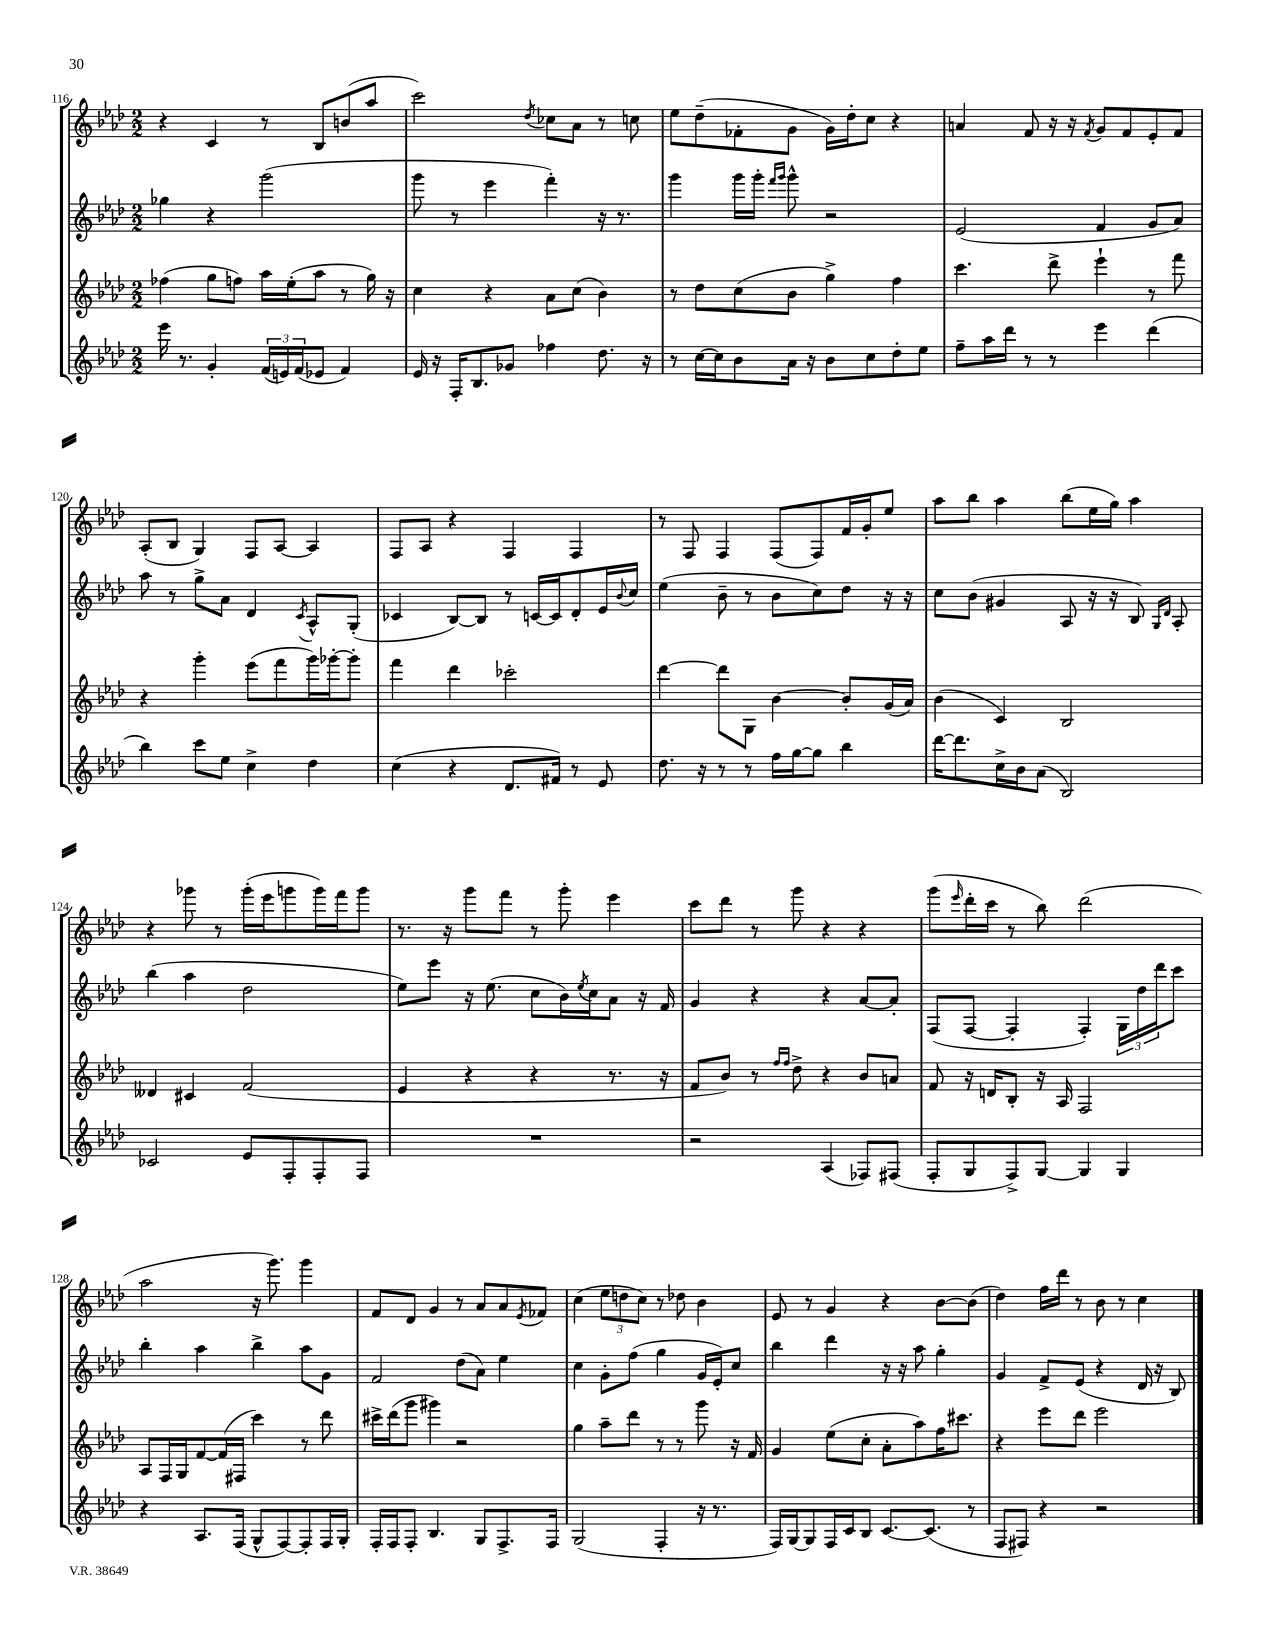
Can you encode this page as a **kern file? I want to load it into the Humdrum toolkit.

**kern	**kern	**kern	**kern
*staff4	*staff3	*staff2	*staff1
*clefG2	*clefG2	*clefG2	*clefG2
*k[b-e-a-d-]	*k[b-e-a-d-]	*k[b-e-a-d-]	*k[b-e-a-d-]
*M2/2	*M2/2	*M2/2	*M2/2
16eee-	(4ff-	4gg-	4r
8.r	.	.	.
4g'	8gg	4r	4c
.	8ff)	.	.
(24f	16aa-	(2ggg	8r
24e)	.	.	.
.	(16ee-'	.	.
(24f	.	.	.
8e-	8aa-	.	8B-
4f)	8r	.	(8b
.	16gg)	.	8aa-
.	16r	.	.
=	=	=	=
16e-	4cc	8ggg	2ccc)
16r	.	.	.
16F'	.	8r	.
8.B-	.	.	.
.	4r	4eee-	.
8g-	.	.	.
.	.	.	8qdd-
4ff-	8a-	4fff')	8cc-
.	(8cc	.	8a-
8.dd-	4b-)	16r	8r
.	.	8.r	.
.	.	.	8cc
16r	.	.	.
=	=	=	=
8r	8r	4ggg	8ee-
[16cc	8dd-	.	(8dd-~
16cc]	.	.	.
8b-	(8cc	16ggg	8f-'
.	.	16ggg'	.
.	.	16qqfff	.
.	.	16qqggg	.
16a-	8b-	8ggg^^	8g
16r	.	.	.
8b-	4gg^)	2r	16g)
.	.	.	16dd-'
8cc	.	.	8cc
8dd-'	4ff	.	4r
8ee-	.	.	.
=	=	=	=
8ff~	4.ccc	(2e-	4a
16aa-	.	.	.
16ddd-	.	.	.
8r	.	.	8f
8r	8ddd-^	.	16r
.	.	.	16r
.	.	.	8qf
4eee-	4eee-`	4f	8g
.	.	.	8f
(4ddd-	8r	8g	8e-'
.	8fff	8a-)	8f
=	=	=	=
4bb-)	4r	8aa-	(8A-'
.	.	8r	8B-
8ccc	4ggg'	8gg^	4G)
8ee-	.	8a-	.
4cc^	(8eee-	4d-	8F
.	8fff	.	[8A-
.	.	8qc	.
4dd-	16ggg)	8A-^^	4A-]
.	[16ggg-'	.	.
.	8ggg-']	(8G'	.
=	=	=	=
(4cc	4fff	4c-	8F
.	.	.	8A-
4r	4ddd-	[8B-)	4r
.	.	8B-]	.
8.d-	2ccc-'	8r	4F
.	.	[16c	.
16f#)	.	16c]	.
8r	.	8d-'	4F
8e-	.	16e-	.
.	.	8qqb-	.
.	.	16cc	.
=	=	=	=
8.dd-	[4ddd-	(4ee-	8r
.	.	.	8F
16r	.	.	.
8r	8ddd-]	8b-~	4F
8r	8G	8r	.
16ff	[4b-	8b-	(8F
[16gg	.	.	.
8gg]	.	8cc)	8F)
4bb-	8b-']	8dd-	16f
.	.	.	16g'
.	(16g	16r	8ee-
.	16a-)	16r	.
=	=	=	=
[16ddd-	(4b-	8cc	8aa-
8.ddd-]	.	.	.
.	.	(8b-	8bb-
16cc^	4c)	4g#	4aa-
16b-	.	.	.
(8a-	.	.	.
2B-)	2B-	8A-	(8bb-
.	.	16r	16ee-
.	.	16r	16gg)
.	.	8B-)	4aa-
.	.	16qqG	.
.	.	16qqd-	.
.	.	8A-'	.
=	=	=	=
2c-	4d--	(4bb-	4r
.	4c#	4aa-	8ggg-
.	.	.	8r
8e-	(2f	2dd-	(16ggg-'
.	.	.	16eee-
8F'	.	.	8ggg
8F'	.	.	16ggg)
.	.	.	16fff
8F	.	.	8ggg
=	=	=	=
1r	4e-	8ee-)	8.r
.	.	8eee-	.
.	.	.	16r
.	4r	16r	8ggg
.	.	(8.ee-	.
.	.	.	8fff
.	4r	8cc	8r
.	.	16b-)	8ggg'
.	.	8qee-	.
.	.	16cc	.
.	8.r	8a-	4eee-
.	.	16r	.
.	16r	16f	.
=	=	=	=
2r	8f	4g	8ccc
.	8b-)	.	8ddd-
.	8r	4r	8r
.	16qqff	.	.
.	16qqff	.	.
.	8dd-^	.	8ggg
(4A-	4r	4r	4r
8F-)	8b-	[8a-	4r
(8F#	8a	8a-']	.
=	=	=	=
8F'	8f	(8F	(8ggg
.	.	.	16qqeee-
8G	16r	[8F	16ddd-'
.	16d	.	16ccc
8F^)	8B-'	4F']	8r
[8G	16r	.	8bb-)
.	16A-	.	.
4G]	2F	4F')	(2ddd-
4G	.	24G	.
.	.	24dd-	.
.	.	24ddd-	.
.	.	8ccc	.
=	=	=	=
4r	8A-	4bb-'	2aa-
.	16F	.	.
.	16G	.	.
8.A-	[8f	4aa-	.
.	(16f]	.	.
(16F	16F#	.	.
8G^^	4ccc)	4bb-^	16r
.	.	.	8.ggg)
[8F)	.	.	.
8F']	8r	8aa-	4ggg
16F	8ddd-	8g	.
16G'	.	.	.
=	=	=	=
16F'	16ccc#^	2f	8f
16F	(16ddd-	.	.
8F'	8ggg	.	8d-
4.B-	4ggg#)	.	4g
.	2r	(8dd-	8r
8G	.	8a-)	8a-
8.F^	.	4ee-	8a-
.	.	.	8qe-
.	.	.	8f-
16F	.	.	.
=	=	=	=
(2G	4gg	4cc	(4cc
.	8aa-~	8g'	12ee-
.	.	.	12dd
.	8ddd-	(8ff	.
.	.	.	12cc)
4F'	8r	4gg	8r
.	8r	.	8dd-
16r	8ggg	16g	4b-
8.r	.	16e-')	.
.	16r	8cc	.
.	16f	.	.
=	=	=	=
16F)	4g	4bb-	8e-
[16G	.	.	.
8G]	.	.	8r
16F	(8ee-	4ddd-	4g
16c	.	.	.
8B-	8cc'	.	.
[8.c	8a-'	16r	4r
.	.	16r	.
.	8aa-)	8aa-	.
(8.c]	.	.	.
.	16ff	4gg'	[8b-
.	8.ccc#	.	.
8r	.	.	(8b-]
=	=	=	=
8F	4r	4g	4dd-)
8F#)	.	.	.
4r	8eee-	8f^	16ff
.	.	.	16ddd-
.	8ddd-	(8e-	8r
2r	2eee-	4r	8b-
.	.	.	8r
.	.	16d-	4cc
.	.	16r	.
.	.	8B-)	.
==	==	==	==
*-	*-	*-	*-
